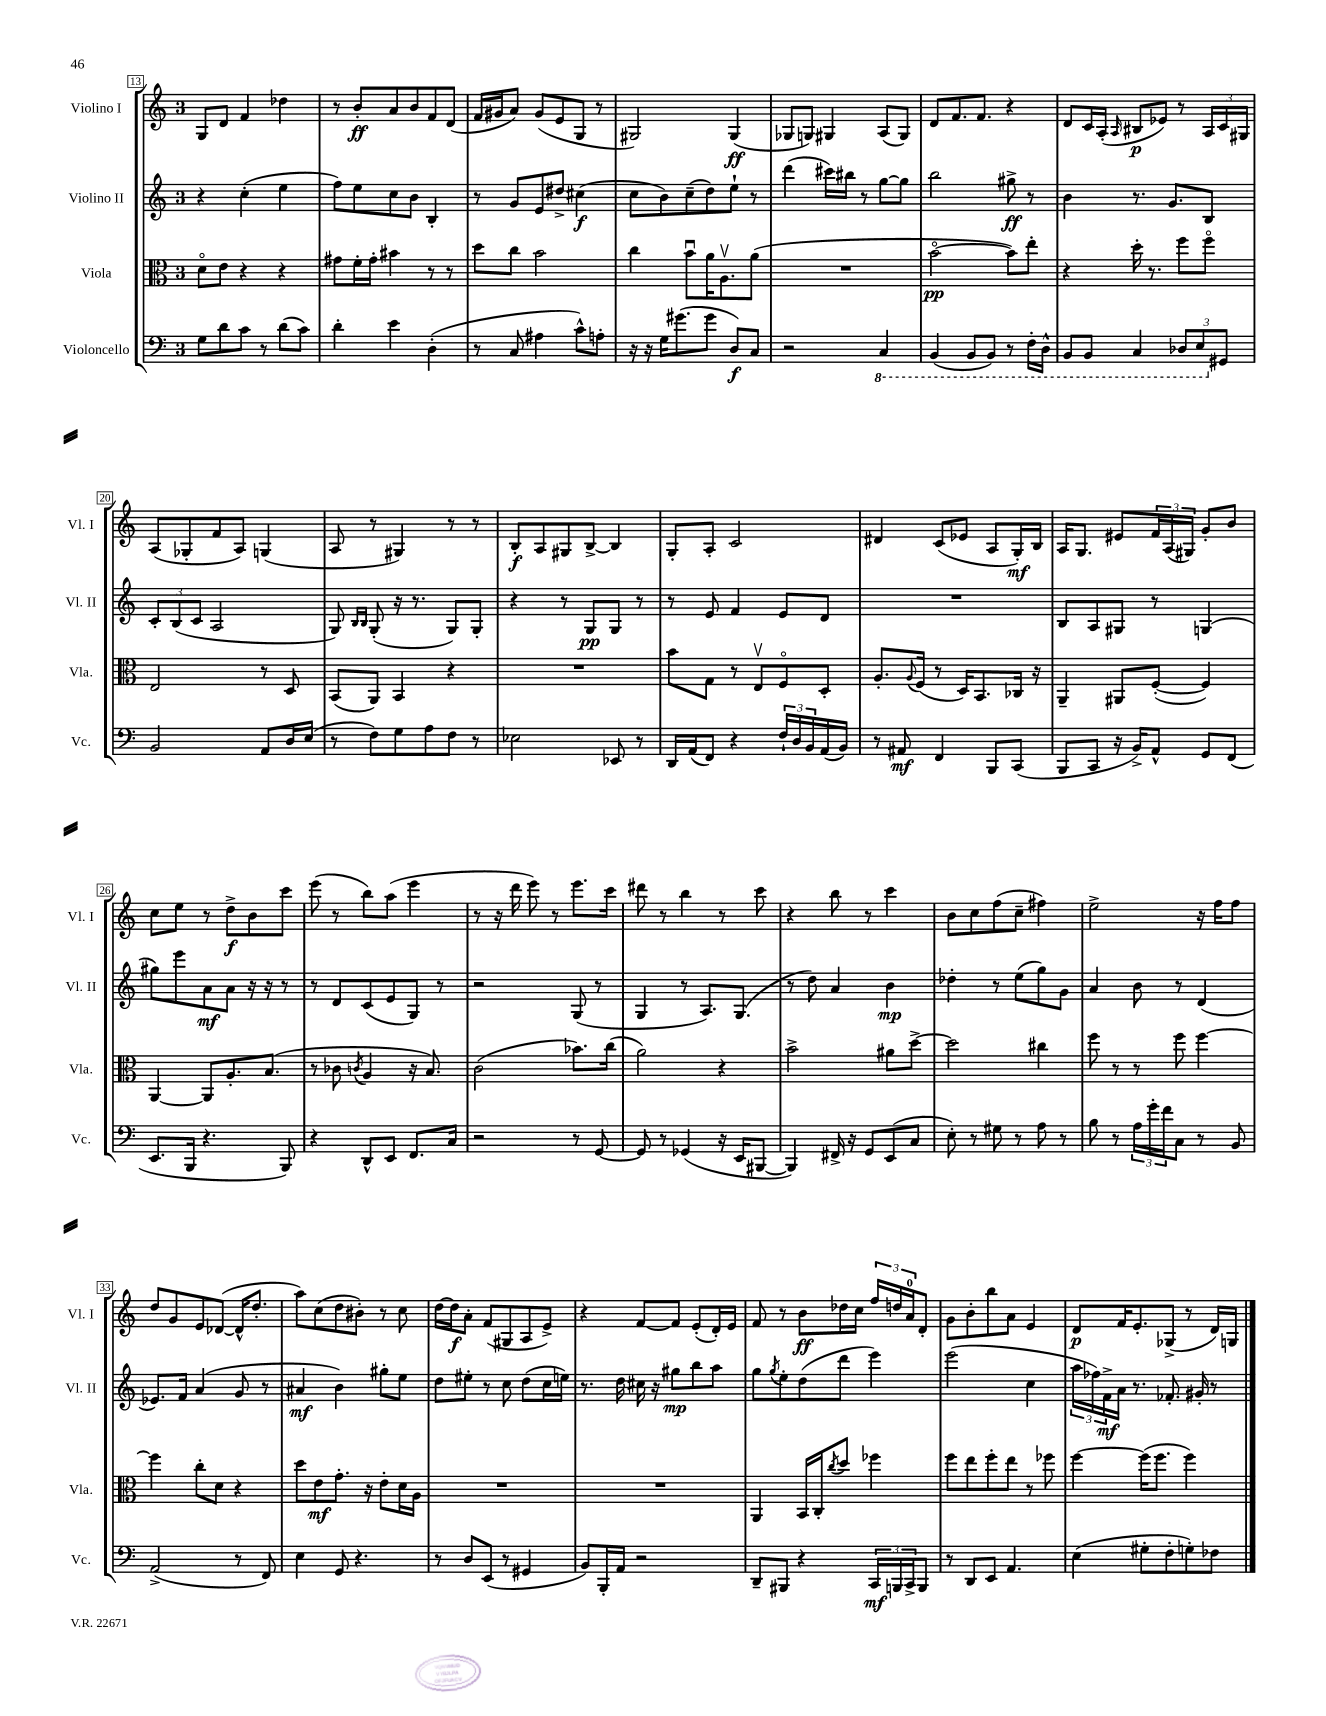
<<
\new StaffGroup <<
\new Staff = "s0" \with { instrumentName = "Violino I" shortInstrumentName = "Vl. I" } {
    \clef treble \key c \major \once \override Staff.TimeSignature.style = #'single-digit \time 3/4
    g8 d'8 f'4 des''4 |
    r8 b'8-.\ff a'8 b'8 f'8 d'8( |
    f'16 gis'16 a'8) gis'8( e'8 g8 r8 |
    gis2) gis4\ff( |
    ges8 g8) gis4 a8( gis8) |
    d'8 f'8. f'8. r4 |
    d'8 c'16 a16-.( \grace { a16 } bis8\p ees'8) r8 \tuplet 3/2 { a16 c'16 gis16 } |
    a8( ges8-. f'8 a8) g4( |
    a8 r8 gis4) r8 r8 |
    b8-.\f a8 gis8 b8~-> b4 |
    g8-. a8-. c'2 |
    dis'4 c'8( ees'8 a8 g16-.\mf) b16 |
    a16 g8. eis'8 \tuplet 3/2 { f'16 a16( gis16) } g'8-. b'8 |
    c''8 e''8 r8 d''8->\f b'8 c'''8 |
    e'''8( r8 b''8) a''8( e'''4 |
    r8 r16 d'''16 e'''8) r8 e'''8. c'''16 |
    dis'''8 r8 b''4 r8 c'''8 |
    r4 b''8 r8 c'''4 |
    b'8 c''8 f''8( c''8-- fis''4) |
    e''2-> r16 f''16 f''8 |
    d''8 g'8 e'8 des'8~( des'16-^ d''8.-. |
    a''8) c''8( d''8 bis'8-.) r8 c''8 |
    d''16~ d''16\f a'8-. f'8( gis8 a8 e'8->) |
    r4 f'8~ f'8 e'8-.( d'16-.) e'16 |
    f'8 r8 b'8\ff des''16 c''16 \tuplet 3/2 { f''16 d''16 a'16-0 } d'8-. |
    g'8 b'8-. b''8 a'8 e'4 |
    d'8\p f'16 e'8.-. ges8->( r8 d'16) g16 \bar "|." |
}
\new Staff = "s1" \with { instrumentName = "Violino II" shortInstrumentName = "Vl. II" } {
    \clef treble \key c \major \once \override Staff.TimeSignature.style = #'single-digit \time 3/4
    r4 c''4-.( e''4 |
    f''8) e''8 c''8 b'8 b4-. |
    r8 g'8 e'8 dis''8-> cis''4\f( |
    c''8 b'8) c''8--( d''8) e''8-! r8 |
    d'''4( cis'''16) bis''16 r8 g''8~ g''8 |
    b''2 gis''8->\ff r8 |
    b'4 r8. g'8. b8 |
    \tuplet 3/2 { c'8-. b8( c'8 } a2 |
    g8) \grace { b16 b16 } g8-.( r16 r8. g8) g8-. |
    r4 r8 g8\pp g8 r8 |
    r8 e'8 f'4 e'8 d'8 |
    R2. |
    b8 a8 gis8 r8 g4( |
    gis''8) e'''8 a'8\mf a'8 r16 r16 r8 |
    r8 d'8 c'8( e'8 g8) r8 |
    r2 g8( r8 |
    g4 r8 a8.) g8.( |
    r8 d''8) a'4 b'4\mp |
    des''4-. r8 e''8( g''8) g'8 |
    a'4 b'8 r8 d'4( |
    ees'8.) f'16 a'4( g'8 r8 |
    ais'4\mf b'4) gis''8-. e''8 |
    d''8 eis''8-. r8 c''8 d''8( c''16 e''16) |
    r8. d''16 cis''16 r16 gis''8\mp b''8 a''8 |
    g''8 \acciaccatura { g''8 } e''8-. d''8( d'''8 e'''4) |
    e'''2( c''4 |
    \tuplet 3/2 { a''16 fes''16) f'16->\mf } a'16 r8. fes'8.-. gis'16-. r8 \bar "|." |
}
\new Staff = "s2" \with { instrumentName = "Viola" shortInstrumentName = "Vla." } {
    \clef alto \key c \major \once \override Staff.TimeSignature.style = #'single-digit \time 3/4
    d'8\flageolet e'8 r4 r4 |
    gis'8 f'16-. gis'16-. bis'4 r8 r8 |
    d''8 c''8 b'2 |
    c''4 b'8\downbow a'16 a8.\upbow a'8( |
    R2. |
    b'2~\flageolet\pp b'8) e''8-. |
    r4 d''16-. r8. f''8 f''8\flageolet |
    e2 r8 d8 |
    b,8( a,8) b,4 r4 |
    R2. |
    b'8 g8 r8 e8\upbow f8\flageolet d8-. |
    a8.-. \appoggiatura { a8 } f16( r8 d16) b,8. ces16 r16 |
    a,4-- ais,8 f8~-.( f4) |
    a,4~ a,8 a8.-. b8.( |
    r8 ces'8 \acciaccatura { c'8 } a4 r16 b8.) |
    c'2( bes'8.) c''16( |
    a'2) r4 |
    b'2-> ais'8 d''8~-> |
    d''2 cis''4 |
    f''8 r8 r8 f''8 f''4~ |
    f''4 c''8-. d'8 r4 |
    d''8 e'8\mf g'8.-. r16 e'8-. d'16 a16 |
    R2. |
    R2. |
    a,4 b,16 c16-. \acciaccatura { c''8 } d''8 fes''4 |
    f''8 e''8 f''8-. e''8 r8 fes''8 |
    f''4~ f''16( f''8. f''4) \bar "|." |
}
\new Staff = "s3" \with { instrumentName = "Violoncello" shortInstrumentName = "Vc." } {
    \clef bass \key c \major \once \override Staff.TimeSignature.style = #'single-digit \time 3/4
    g8 d'8 c'8 r8 d'8( c'8) |
    d'4-. e'4 d4-.( |
    r8 c8 ais4 c'8-^) a8-. |
    r16 r16 g16 gis'8.( gis'8 d8\f) c8 |
    r2 \ottava #-1 c,4 |
    b,,4( b,,8 b,,8) r8 f,16-. d,16-^ |
    b,,8 b,,8 c,4 \tuplet 3/2 { des,8 e,8 \ottava #0 gis,8 } |
    b,2 a,8 d16 e16( |
    r8 f8) g8 a8 f8 r8 |
    ees2 ees,8 r8 |
    d,16 a,16( f,8) r4 \tuplet 3/2 { f16-! d16 b,16 } a,16( b,16) |
    r8 ais,8\mf f,4 b,,8 c,8( |
    b,,8 c,8 r16 b,16->) a,8-^ g,8 f,8( |
    e,8. b,,16 r4. b,,8) |
    r4 d,8-^ e,8 f,8. c16 |
    r2 r8 g,8~ |
    g,8 r8 ges,4( r16 e,16 bis,,8~ |
    bis,,4) fis,16-> r16 g,8 e,8( c8 |
    e8-.) r8 gis8 r8 a8 r8 |
    b8 r8 \tuplet 3/2 { a16 g'16-. f'16 } c8 r8 b,8 |
    a,2->( r8 f,8) |
    e4 g,8 r4. |
    r8 d8 e,8( r8 gis,4 |
    b,8) b,,16-. a,16 r2 |
    d,8-- bis,,8 r4 \tuplet 3/2 { c,16\mf b,,16 c,16-> } b,,8 |
    r8 d,8 e,8 a,4. |
    e4( gis8-. f8-. g8-.) fes8 \bar "|." |
}
>>
>>
\layout { \context { \Score currentBarNumber = #13 \override BarNumber.stencil = #(make-stencil-boxer 0.1 0.3 ly:text-interface::print) } }
